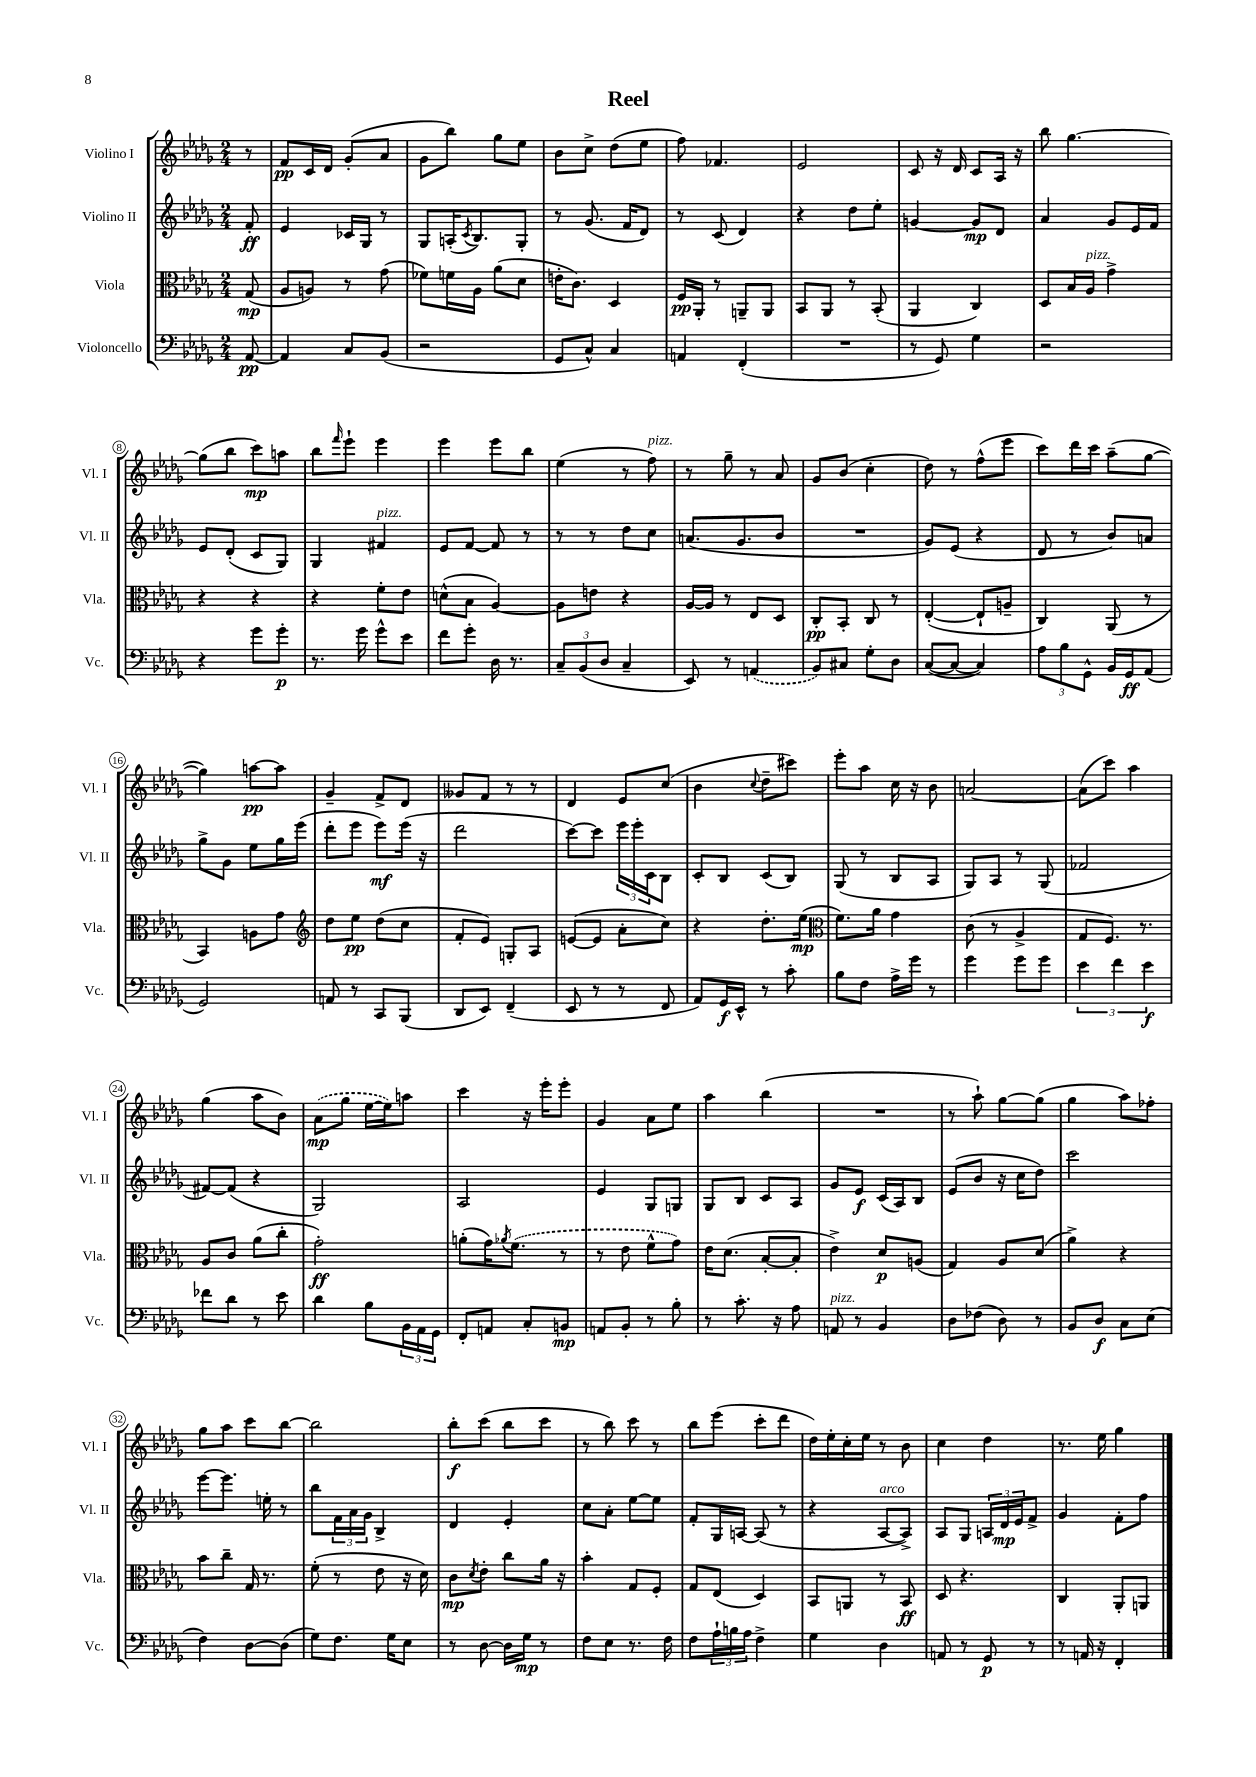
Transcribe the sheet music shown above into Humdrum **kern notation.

**kern	**dynam	**kern	**dynam	**kern	**dynam	**kern	**dynam
*part4	*part4	*part3	*part3	*part2	*part2	*part1	*part1
*staff4	*staff4	*staff3	*staff3	*staff2	*staff2	*staff1	*staff1
*I"Violoncello	*	*I"Viola	*	*I"Violino II	*	*I"Violino I	*
*I'Vc.	*	*I'Vla.	*	*I'Vl. II	*	*I'Vl. I	*
*clefF4	*	*clefC3	*	*clefG2	*	*clefG2	*
*k[b-e-a-d-g-]	*	*k[b-e-a-d-g-]	*	*k[b-e-a-d-g-]	*	*k[b-e-a-d-g-]	*
*M2/4	*	*M2/4	*	*M2/4	*	*M2/4	*
=	=	=	=	=	=	=	=
[8AA-/	pp	(8G-/	mp	8f'/	ff	8r	.
=1	=1	=1	=1	=1	=1	=1	=1
4AA-/]	.	8A-/L	.	4e-/	.	8f/L	pp
.	.	8An/J)	.	.	.	16c/L	.
.	.	.	.	.	.	16d-/JJ	.
8C/L	.	8r	.	16c-X/LL	.	(8g-'/L	.
.	.	.	.	16G-/JJ	.	.	.
(8BB-/J	.	(8g-\	.	8r	.	8a-/J	.
=2	=2	=2	=2	=2	=2	=2	=2
2r	.	8f-X\L)	.	8G-/L	.	8g-\L	.
.	.	16fn\L	.	(16An'/K	.	8bb-\J)	.
.	.	.	.	8qc/	.	.	.
.	.	16A-\JJ	.	8.B-/)	.	.	.
.	.	(8a-\L	.	.	.	8gg-\L	.
.	.	8d-\J	.	8G-'/J	.	8ee-\J	.
=3	=3	=3	=3	=3	=3	=3	=3
8GG-/L	.	16en'\KL	.	8r	.	8b-\L	.
.	.	8.c\J)	.	.	.	.	.
8C^^/J)	.	.	.	(8.g-/	.	8cc^\J	.
4C/	.	4D-/	.	.	.	(8dd-\L	.
.	.	.	.	16f/KL	.	.	.
.	.	.	.	8d-/J)	.	8ee-\J	.
=4	=4	=4	=4	=4	=4	=4	=4
4AAn/	.	16F/LL	pp	8r	.	8ff\)	.
.	.	16AA-'/JJ	.	.	.	.	.
.	.	8r	.	(8c/	.	4.f-X/	.
(4FF'/	.	8AAn~/L	.	4d-/)	.	.	.
.	.	8AA/J	.	.	.	.	.
=5	=5	=5	=5	=5	=5	=5	=5
2r	.	8BB-/L	.	4r	.	2e-/	.
.	.	8AA-/J	.	.	.	.	.
.	.	8r	.	8dd-\L	.	.	.
.	.	(8BB-'/	.	8ee-'\J	.	.	.
=6	=6	=6	=6	=6	=6	=6	=6
8r	.	4AA-/	.	[4gn/	.	8c/	.
8GG-/)	.	.	.	.	.	16r	.
.	.	.	.	.	.	16d-/	.
4G-\	.	4C/)	.	8g/L]	mp	8c/L	.
.	.	.	.	8d-/J	.	16A-/Jk	.
.	.	.	.	.	.	16r	.
=7	=7	=7	=7	=7	=7	=7	=7
2r	.	8D-/L	.	4a-/	.	8bb-\	.
.	.	16B-/L	.	.	.	[4.gg-\	.
!	!	!LO:TX:a:i:t=pizz.	!	!	!	!	!
.	.	16A-/JJ	.	.	.	.	.
.	.	4g-^\	.	8g-/L	.	.	.
.	.	.	.	16e-/L	.	.	.
.	.	.	.	16f/JJ	.	.	.
!!LO:LB:g=z
=8	=8	=8	=8	=8	=8	=8	=8
4r	.	4r	.	8e-/L	.	(8gg-\L]	.
.	.	.	.	(8d-'/J	.	8bb-\J	.
8g-\L	.	4r	.	8c/L	.	8ccc\L)	mp
8g-'\J	p	.	.	8G-/J)	.	8aan\J	.
=9	=9	=9	=9	=9	=9	=9	=9
8.r	.	4r	.	4G-/	.	8bb-\L	.
.	.	.	.	.	.	16qqfff/	.
.	.	.	.	.	.	8eee-`\J	.
16g-\	.	.	.	.	.	.	.
!	!	!	!	!LO:TX:a:i:t=pizz.	!	!	!
8g-^^\L	.	8f'\L	.	4f#X/	.	4eee-\	.
8e-\J	.	8e-\J	.	.	.	.	.
=10	=10	=10	=10	=10	=10	=10	=10
8f\L	.	(8dn^^\L	.	8e-/L	.	4eee-\	.
8g-'\J	.	8B-\J	.	[8f/J	.	.	.
16D-\	.	[4A-/)	.	8f/]	.	8eee-\L	.
8.r	.	.	.	.	.	.	.
.	.	.	.	8r	.	8bb-\J	.
=11	=11	=11	=11	=11	=11	=11	=11
12C~/L	.	8A-\L]	.	8r	.	(4ee-\	.
(12BB-/	.	.	.	.	.	.	.
.	.	8en\J	.	8r	.	.	.
12D-/J	.	.	.	.	.	.	.
4C~/	.	4r	.	8dd-\L	.	8r	.
!	!	!	!	!	!	!LO:TX:a:i:t=pizz.	!
.	.	.	.	8cc\J	.	8ff\)	.
=12	=12	=12	=12	=12	=12	=12	=12
8EE-/)	.	[16A-/LL	.	(8.an/L	.	8r	.
.	.	16A-/JJ]	.	.	.	.	.
8r	.	8r	.	.	.	8gg-~\	.
.	.	.	.	8.g-/	.	.	.
(4AAn/	.	8E-/L	.	.	.	8r	.
.	.	8D-/J	.	8b-/J	.	8a-/	.
=13	=13	=13	=13	=13	=13	=13	=13
8BB-/L)	.	8C'/L	pp	2r	.	8g-/L	.
8C#X/J	.	8BB-'/J	.	.	.	(8b-/J	.
8G-'\L	.	8C/	.	.	.	4cc'\	.
8D-\J	.	8r	.	.	.	.	.
=14	=14	=14	=14	=14	=14	=14	=14
([8C/L	.	([4E-'/	.	8g-/L)	.	8dd-\)	.
8C/J_	.	.	.	(8e-/J	.	8r	.
4C/])	.	8E-`/L]	.	4r	.	(8ff^^\L	.
.	.	8An~/J	.	.	.	8eee-\J	.
=15	=15	=15	=15	=15	=15	=15	=15
12A-\L	.	4C/)	.	8d-/	.	8ccc\L)	.
12B-\	.	.	.	.	.	.	.
.	.	.	.	8r	.	16ddd-\L	.
12GG-^^\J	.	.	.	.	.	.	.
.	.	.	.	.	.	16ccc\JJ	.
16BB-/LL	.	(8AA-/	.	8b-/L)	.	(8aa-~\L	.
16GG-/J	ff	.	.	.	.	.	.
(8AA-/J	.	8r	.	8an/J	.	[8gg-\J	.
!!LO:LB:g=z
=16	=16	=16	=16	=16	=16	=16	=16
2GG-/)	.	4BB-/)	.	8gg-^\L	.	4gg-\])	.
.	.	.	.	8g-\J	.	.	.
.	.	8An\L	.	8ee-\L	.	[8aan\L	pp
.	.	8g-\J	.	16gg-\L	.	8aa\J]	.
.	.	.	.	(16eee-\JJ	.	.	.
=17	=17	=17	=17	=17	=17	=17	=17
*	*	*clefG2	*	*	*	*	*
8AAn/	.	8dd-\L	.	8ddd-'\L	.	4g-~/	.
8r	.	8ee-\J	pp	8eee-\J	.	.	.
8CC/L	.	(8dd-\L	.	8eee-\L)	mf	8f^/L	.
(8BBB-/J	.	8cc\J	.	(16eee-\Jk	.	8d-/J	.
.	.	.	.	16r	.	.	.
=18	=18	=18	=18	=18	=18	=18	=18
8DD-/L	.	8f'/L	.	2ddd-\	.	8g--X/L	.
8EE-/J)	.	8e-/J)	.	.	.	8f/J	.
(4FF~/	.	8Gn'/L	.	.	.	8r	.
.	.	8A-/J	.	.	.	8r	.
=19	=19	=19	=19	=19	=19	=19	=19
8EE-/	.	([8en/L	.	[8ccc\L)	.	4d-/	.
8r	.	8e/J]	.	8ccc\J]	.	.	.
8r	.	8a-'\L	.	24eee-\LL	.	8e-/L	.
.	.	.	.	24eee-'\	.	.	.
.	.	.	.	24c\J	.	.	.
8FF/	.	8cc\J)	.	8B-\J	.	(8cc/J	.
=20	=20	=20	=20	=20	=20	=20	=20
8AA-/L)	.	4r	.	8c'/L	.	4b-\	.
16GG-/L	f	.	.	8B-/J	.	.	.
16EE-^^/JJ	.	.	.	.	.	.	.
.	.	.	.	.	.	8qqcc/	.
8r	.	8.dd-'\L	.	(8c/L	.	8dd-~\L	.
8c'\	.	.	.	8B-/J)	.	8ccc#X\J)	.
.	.	(16ee-\Jk	mp	.	.	.	.
=21	=21	=21	=21	=21	=21	=21	=21
*	*	*clefC3	*	*	*	*	*
8B-\L	.	8.f\L)	.	(8G-/	.	8eee-'\L	.
8F\J	.	.	.	8r	.	8aa-\J	.
.	.	16a-\Jk	.	.	.	.	.
16A-^\LL	.	4g-\	.	8B-/L	.	16cc\	.
16g-\JJ	.	.	.	.	.	16r	.
8r	.	.	.	8A-/J	.	8b-\	.
=22	=22	=22	=22	=22	=22	=22	=22
4g-\	.	(8c\	.	8G-/L)	.	[2an/	.
.	.	8r	.	8A-/J	.	.	.
8g-\L	.	4A-^/	.	8r	.	.	.
8g-\J	.	.	.	(8G-/	.	.	.
=23	=23	=23	=23	=23	=23	=23	=23
6e-\	.	8G-/L	.	2f-X/	.	(8a\L]	.
.	.	8.F/J)	.	.	.	8ccc\J)	.
6f\	.	.	.	.	.	.	.
.	.	.	.	.	.	4aa-\	.
.	.	8.r	.	.	.	.	.
6e-\	f	.	.	.	.	.	.
!!LO:LB:g=z
=24	=24	=24	=24	=24	=24	=24	=24
8f-X\L	.	8A-/L	.	[8f#X/L)	.	(4gg-\	.
8d-\J	.	8c/J	.	(8f#/J]	.	.	.
8r	.	(8a-\L	.	4r	.	8aa-\L	.
8e-\	.	8cc'\J	.	.	.	8b-\J)	.
=25	=25	=25	=25	=25	=25	=25	=25
4d-\	.	2g-'\)	ff	2G-/)	.	(8a-\L	mp
.	.	.	.	.	.	8gg-\J	.
8B-\L	.	.	.	.	.	[16ee-\LL	.
.	.	.	.	.	.	16ee-\J])	.
24BB-\L	.	.	.	.	.	8aan\J	.
24AA-\	.	.	.	.	.	.	.
24GG-\JJ	.	.	.	.	.	.	.
=26	=26	=26	=26	=26	=26	=26	=26
8FF'/L	.	(8an'\L	.	2A-/	.	4ccc\	.
8AAn/J	.	16g-\K)	.	.	.	.	.
.	.	8qa-X/	.	.	.	.	.
.	.	(8.f\J	.	.	.	.	.
8C'/L	.	.	.	.	.	16r	.
.	.	.	.	.	.	16eee-'\KL	.
8BBn/J	mp	8r	.	.	.	8eee-'\J	.
=27	=27	=27	=27	=27	=27	=27	=27
8AAn/L	.	8r	.	4e-/	.	4g-/	.
8BB-'/J	.	8e-\	.	.	.	.	.
8r	.	8f^^\L	.	8G-/L	.	8a-\L	.
8B-'\	.	8g-\J)	.	8Gn/J	.	8ee-\J	.
=28	=28	=28	=28	=28	=28	=28	=28
8r	.	16e-\KL	.	8G-/L	.	4aa-\	.
.	.	(8.d-\J	.	.	.	.	.
8.c'\	.	.	.	8B-/J	.	.	.
.	.	[8B-'/L	.	8c/L	.	(4bb-\	.
16r	.	.	.	.	.	.	.
8A-\	.	8B-'/J]	.	8A-/J	.	.	.
=29	=29	=29	=29	=29	=29	=29	=29
!LO:TX:a:i:t=pizz.	!	!	!	!	!	!	!
8AAn/	.	4e-^\)	.	8g-/L	.	2r	.
8r	.	.	.	8e-/J	f	.	.
4BB-/	.	8d-/L	p	(16c/LL	.	.	.
.	.	.	.	16A-/J)	.	.	.
.	.	(8An/J	.	8B-/J	.	.	.
=30	=30	=30	=30	=30	=30	=30	=30
8D-\L	.	4G-/)	.	(8e-/L	.	8r	.
(8F-X\J	.	.	.	8b-/J	.	8aa-`\)	.
8D-\)	.	8A-/L	.	16r	.	[8gg-\L	.
.	.	.	.	16cc\KL	.	.	.
8r	.	(8d-/J	.	8dd-\J)	.	(8gg-\J]	.
=31	=31	=31	=31	=31	=31	=31	=31
8BB-/L	.	4a-^\)	.	2ccc\	.	4gg-\	.
8D-/J	f	.	.	.	.	.	.
8C\L	.	4r	.	.	.	8aa-\L)	.
(8E-\J	.	.	.	.	.	8ff-X'\J	.
!!LO:LB:g=z
=32	=32	=32	=32	=32	=32	=32	=32
4F\)	.	8b-\L	.	[8eee-\L	.	8gg-\L	.
.	.	8cc~\J	.	8.eee-\J]	.	8aa-\J	.
[8D-\L	.	16G-/	.	.	.	8ccc\L	.
.	.	8.r	.	16een'\	.	.	.
(8D-\J]	.	.	.	8r	.	[8bb-\J	.
=33	=33	=33	=33	=33	=33	=33	=33
8G-\L)	.	(8f'\	.	8bb-\L	.	2bb-\]	.
8.F\J	.	8r	.	24f\L	.	.	.
.	.	.	.	24a-\	.	.	.
.	.	.	.	24g-\JJ	.	.	.
.	.	8e-\	.	4B-^/	.	.	.
16G-\KL	.	.	.	.	.	.	.
8E-\J	.	16r	.	.	.	.	.
.	.	16d-\)	.	.	.	.	.
=34	=34	=34	=34	=34	=34	=34	=34
8r	.	8c\L	mp	4d-/	.	8bb-'\L	f
.	.	8qd-/	.	.	.	.	.
[8D-\	.	8e-'\J	.	.	.	(8ccc\J	.
16D-\LL]	.	8cc\L	.	4e-'/	.	8bb-\L	.
16G-\JJ	mp	.	.	.	.	.	.
8r	.	16a-\Jk	.	.	.	8ccc\J	.
.	.	16r	.	.	.	.	.
=35	=35	=35	=35	=35	=35	=35	=35
8F\L	.	4b-'\	.	8cc\L	.	8r	.
8E-\J	.	.	.	8a-'\J	.	8bb-\)	.
8.r	.	8G-/L	.	[8ee-\L	.	8ccc\	.
.	.	8F'/J	.	8ee-\J]	.	8r	.
16F\	.	.	.	.	.	.	.
=36	=36	=36	=36	=36	=36	=36	=36
8F\L	.	8G-/L	.	8f'/L	.	8bb-\L	.
24A-`\L	.	(8E-/J	.	16G-/L	.	(8eee-\J	.
24Bn\	.	.	.	.	.	.	.
.	.	.	.	[16An/JJ	.	.	.
24A-\JJ	.	.	.	.	.	.	.
4F^\	.	4D-/)	.	(8A/]	.	8ccc'\L	.
.	.	.	.	8r	.	8ddd-\J	.
=37	=37	=37	=37	=37	=37	=37	=37
4G-\	.	8BB-/L	.	4r	.	16dd-\LL)	.
.	.	.	.	.	.	16ee-'\	.
.	.	8AAn/J	.	.	.	16cc'\	.
.	.	.	.	.	.	16ee-\JJ	.
!	!	!	!	!LO:TX:a:i:t=arco	!	!	!
4D-\	.	8r	.	[8A-/L	.	8r	.
.	.	8BB-/	ff	8A-^/J])	.	8b-\	.
=38	=38	=38	=38	=38	=38	=38	=38
8AAn/	.	8D-/	.	8A-/L	.	4cc\	.
8r	.	4.r	.	8G-/J	.	.	.
8GG-/	p	.	.	24An/LL	.	4dd-\	.
.	.	.	.	24d-/	mp	.	.
.	.	.	.	24e-/J	.	.	.
8r	.	.	.	8f^/J	.	.	.
=39	=39	=39	=39	=39	=39	=39	=39
8r	.	4C/	.	4g-/	.	8.r	.
16AAn/	.	.	.	.	.	.	.
16r	.	.	.	.	.	16ee-\	.
4FF'/	.	8AA-'/L	.	8f'\L	.	4gg-\	.
.	.	8AAn/J	.	8ff\J	.	.	.
==	==	==	==	==	==	==	==
*-	*-	*-	*-	*-	*-	*-	*-
